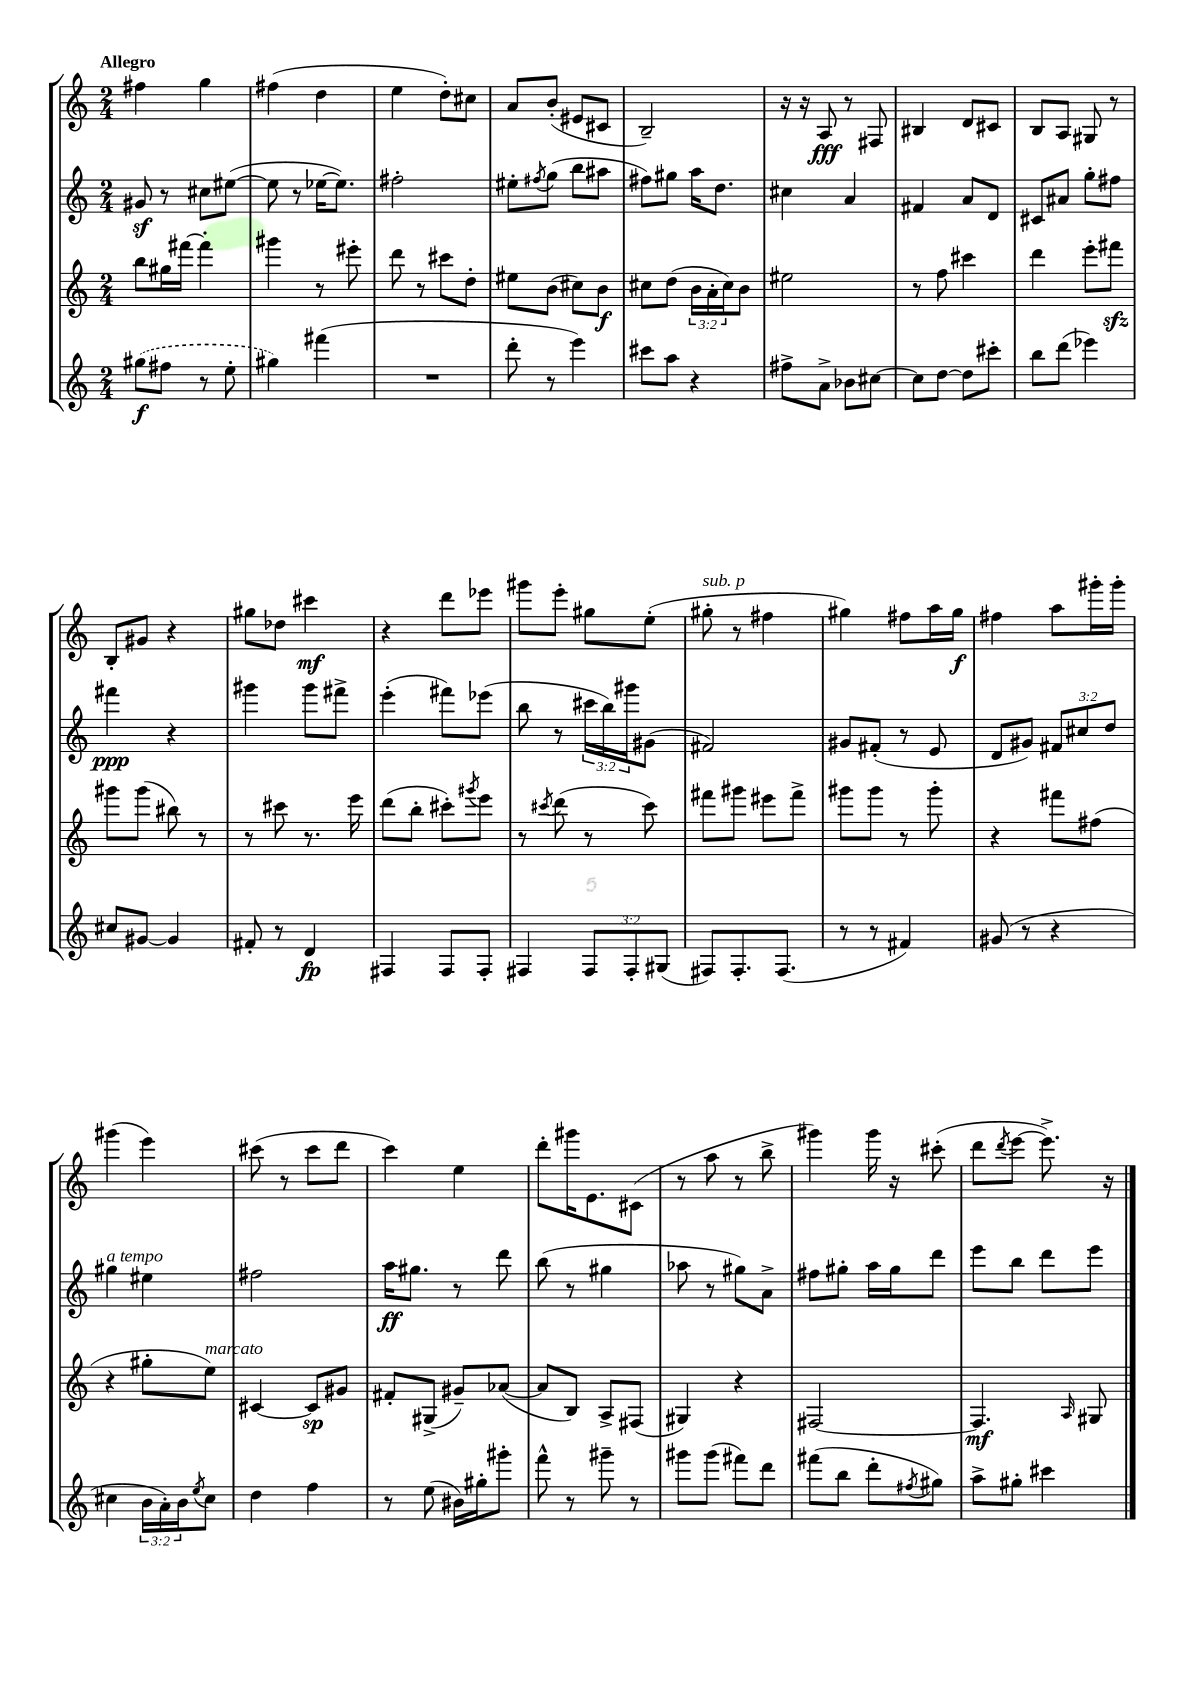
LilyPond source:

<<
\new StaffGroup <<
\new Staff = "s0" {
    \clef treble \key c \major \numericTimeSignature \time 2/4 \tempo "Allegro"
    fis''4 g''4 |
    fis''4( d''4 |
    e''4 d''8-.) cis''8 |
    a'8 b'8-.( eis'8 cis'8 |
    b2--) |
    r16 r16 a8\fff r8 fis8 |
    bis4 d'8 cis'8 |
    b8 a8 gis8 r8 |
    b8-. gis'8 r4 |
    gis''8 des''8 cis'''4\mf |
    r4 d'''8 ees'''8 |
    gis'''8 e'''8-. gis''8 e''8-.( |
    gis''8-.^\markup { \italic "sub. p" } r8 fis''4 |
    gis''4) fis''8 a''16 gis''16\f |
    fis''4 a''8 gis'''16-. gis'''16-. |
    gis'''4( e'''4) |
    cis'''8( r8 cis'''8 d'''8 |
    c'''4) e''4 |
    d'''8-. gis'''16 e'8. cis'8( |
    r8 a''8 r8 b''8-> |
    gis'''4) gis'''16 r16 cis'''8-.( |
    d'''8 \acciaccatura { d'''8 } e'''8~ e'''8.->) r16 \bar "|." |
}
\new Staff = "s1" {
    \clef treble \key c \major \numericTimeSignature \time 2/4 \override Staff.TupletNumber.text = #tuplet-number::calc-fraction-text
    gis'8\sf r8 cis''8 eis''8~( |
    eis''8 r8 ees''16~ ees''8.) |
    fis''2-. |
    eis''8-. \acciaccatura { fis''8 } g''8( b''8 ais''8 |
    fis''8) gis''8 a''16 d''8. |
    cis''4 a'4 |
    fis'4 a'8 d'8 |
    cis'8 ais'8 g''8-. fis''8 |
    fis'''4\ppp r4 |
    gis'''4 gis'''8 fis'''8-> |
    e'''4-.( fis'''8) ees'''8( |
    b''8 r8 \tuplet 3/2 { cis'''16 b''16) gis'''16 } gis'8( |
    fis'2) |
    gis'8 fis'8-.( r8 e'8 |
    d'8 gis'8) \tuplet 3/2 { fis'8 cis''8 d''8 } |
    gis''4^\markup { \italic "a tempo" } eis''4 |
    fis''2 |
    a''16\ff gis''8. r8 d'''8 |
    b''8( r8 gis''4 |
    aes''8 r8 gis''8) a'8-> |
    fis''8 gis''8-. a''16 gis''16 d'''8 |
    e'''8 b''8 d'''8 e'''8 \bar "|." |
}
\new Staff = "s2" {
    \clef treble \key c \major \numericTimeSignature \time 2/4 \override Staff.TupletNumber.text = #tuplet-number::calc-fraction-text
    b''8 gis''16 fis'''16~ fis'''4-. |
    gis'''4 r8 eis'''8-. |
    d'''8 r8 cis'''8 d''8-. |
    eis''8 b'8( cis''8) b'8\f |
    cis''8 d''8( \tuplet 3/2 { b'16 a'16-. cis''16) } b'8 |
    eis''2 |
    r8 f''8 cis'''4 |
    d'''4 e'''8-. fis'''8\sfz |
    gis'''8 gis'''8( bis''8) r8 |
    r8 cis'''8 r8. e'''16 |
    d'''8( b''8-. cis'''8-.) \acciaccatura { gis'''8 } e'''8 |
    r8 \acciaccatura { cis'''8 } d'''8( r8 cis'''8) |
    fis'''8 gis'''8 eis'''8 fis'''8-> |
    gis'''8 gis'''8 r8 gis'''8-. |
    r4 fis'''8 fis''8( |
    r4 gis''8-. e''8^\markup { \italic "marcato" }) |
    cis'4~ cis'8\sp gis'8 |
    fis'8-. gis8->( gis'8--) aes'8~( |
    aes'8 b8) a8-> fis8( |
    gis4) r4 |
    fis2~ |
    fis4.\mf \grace { a16 } gis8 \bar "|." |
}
\new Staff = "s3" {
    \clef treble \key c \major \numericTimeSignature \time 2/4 \override Staff.TupletNumber.text = #tuplet-number::calc-fraction-text
    \once \slurDashed gis''8\f( fis''8 r8 e''8-. |
    gis''4) fis'''4( |
    R2 |
    d'''8-. r8 e'''4) |
    cis'''8 a''8 r4 |
    fis''8-> a'8-> bes'8 cis''8~ |
    cis''8 d''8~ d''8 cis'''8-. |
    b''8 d'''8( ees'''4) |
    cis''8 gis'8~ gis'4 |
    fis'8-. r8 d'4\fp |
    fis4 fis8 fis8-. |
    fis4 \tuplet 3/2 { fis8 fis8-. gis8( } |
    fis8) fis8.-. fis8.( |
    r8 r8 fis'4) |
    gis'8( r8 r4 |
    cis''4 \tuplet 3/2 { b'16 a'16-.) b'16 } \acciaccatura { e''8 } cis''8 |
    d''4 f''4 |
    r8 e''8( bis'16) gis''16-. gis'''8-. |
    f'''8-^ r8 gis'''8-- r8 |
    gis'''8 gis'''8( fis'''8) d'''8 |
    fis'''8( b''8 d'''8-. \acciaccatura { fis''8 } gis''8) |
    a''8-> gis''8-. cis'''4 \bar "|." |
}
>>
>>
\layout { \context { \Score \remove "Bar_number_engraver" } }
